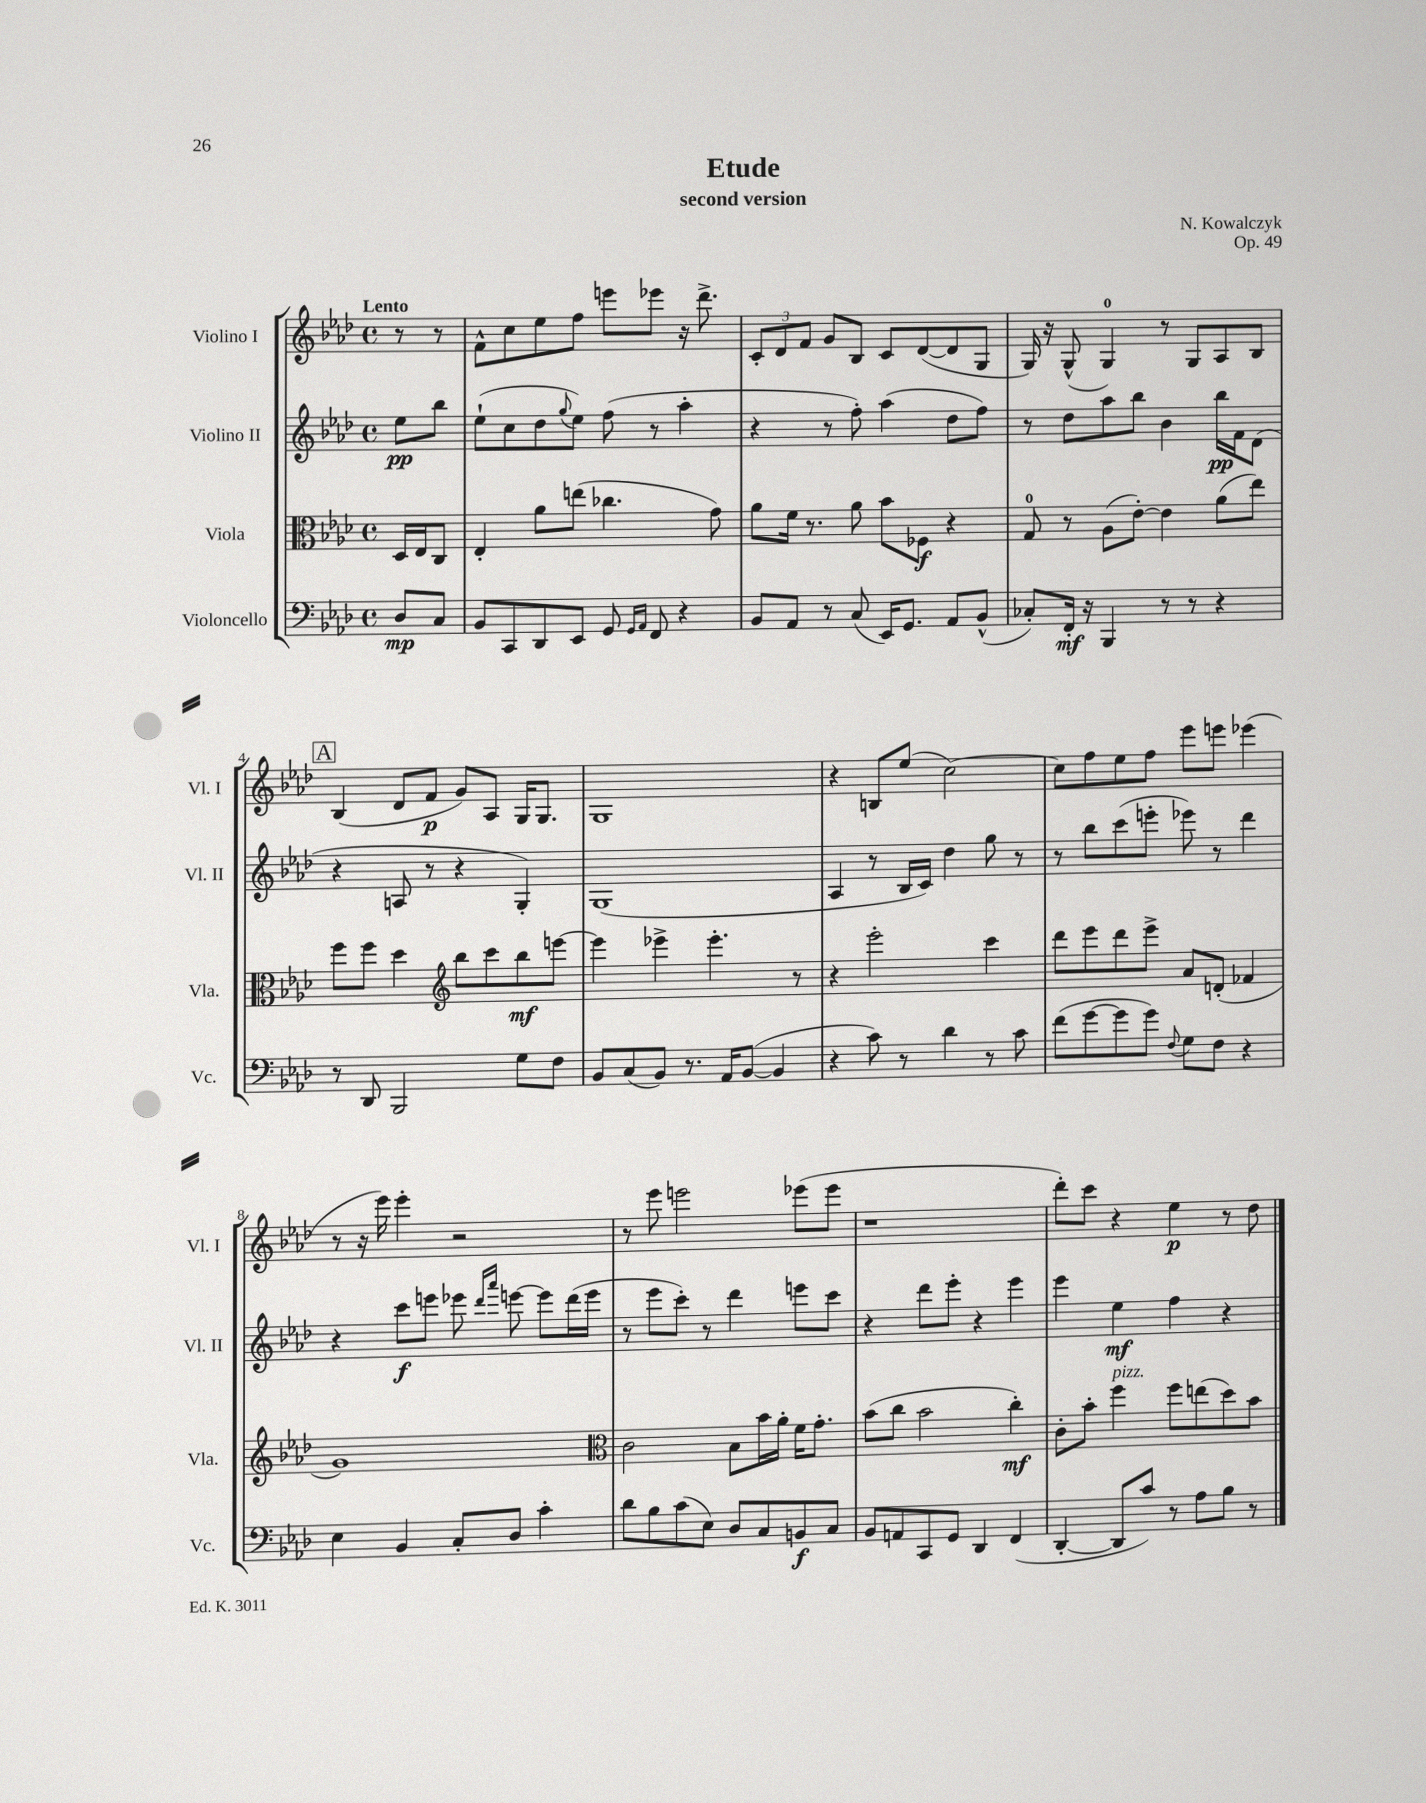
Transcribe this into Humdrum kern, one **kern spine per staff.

**kern	**kern	**kern	**kern
*staff4	*staff3	*staff2	*staff1
*clefF4	*clefC3	*clefG2	*clefG2
*k[b-e-a-d-]	*k[b-e-a-d-]	*k[b-e-a-d-]	*k[b-e-a-d-]
*M4/4	*M4/4	*M4/4	*M4/4
*met(c)	*met(c)	*met(c)	*met(c)
8D-/L	16D-/LL	8ee-\L	8r
.	16E-/J	.	.
8C/J	8C/J	8bb-\J	8r
=	=	=	=
8BB-/L	4E-'/	(8ee-`\L	8f^^\L
8CC/	.	8cc\	8cc\
8DD-/	8a-\L	8dd-\	8ee-\
.	.	8qqgg/	.
8EE-/J	(8ee\J	8ee-\J)	8ff\J
8GG/	4.cc-\	(8ff\	8eee\L
16qqGG/LL	.	.	.
16qqAA-/JJ	.	.	.
8FF/	.	8r	8eee-\J
4r	.	4aa-'\	16r
.	.	.	8.ddd-^\
.	8g\)	.	.
=	=	=	=
8BB-/L	8a-\L	4r	12c'/L
.	.	.	12d-/
8AA-/J	16f\Jk	.	.
.	.	.	12f/J
.	8.r	.	.
8r	.	8r	8g/L
(8C/	8a-\	8ff'\)	8B-/J
16EE-/LK)	8b-\L	(4aa-\	8c/L
8.GG/J	.	.	.
.	8F-\J	.	([8d-/
8AA-/L	4r	8dd-\L	8d-/]
(8BB-^^/J	.	8ff\J)	8G/J
=	=	=	=
8C-'/L)	8G/	8r	16G/)
.	.	.	16r
16FF'/Jk	8r	8dd-\L	(8G^^/
16r	.	.	.
4BBB-/	(8A-\L	8aa-\	4G/)
.	[8e-'\J)	8bb-\J	.
8r	4e-\]	4b-\	8r
8r	.	.	8G/L
4r	(8a-\L	16bb-\LL	8A-/
.	.	16f\J	.
.	8ee-\J)	(8d-\J	8B-/J
=	=	=	=
8r	8ff\L	4r	(4B-/
8DD-/	8ff\J	.	.
2BBB-/	4dd-\	8A/	8d-/L
.	.	8r	8f/J
*	*clefG2	*	*
.	8bb-\L	4r	8g/L)
.	8ccc\	.	8A-/J
8G\L	8bb-\	4G'/)	16G/LK
.	.	.	8.G/J
8F\J	[8eee\J	.	.
=	=	=	=
8BB-/L	4eee\]	(1G	1G
(8C/	.	.	.
8BB-/J)	4eee-^\	.	.
8.r	.	.	.
.	4.eee-'\	.	.
16AA-/LK	.	.	.
([8BB-/J	.	.	.
4BB-/]	.	.	.
.	8r	.	.
=	=	=	=
4r	4r	4A-/	4r
8c\)	2eee-'\	8r	8B/L
8r	.	16B-/LL	(8ee-/J
.	.	16c/JJ)	.
4d-\	.	4dd-\	[2cc\)
8r	4ccc\	8gg\	.
8c\	.	8r	.
=	=	=	=
(8f\L	8ddd-\L	8r	8cc\]L
[8g\	8eee-\	8bb-\L	8ff\
8g\]	8ddd-\	(8ccc\	8ee-\
8g\J)	8eee-^\J	8eee'\J	8ff\J
8qqF/	.	.	.
8G\L	8a-/L	8eee-\)	8eee-\L
8F\J	(8d'/J	8r	8eee\J
4r	4f-/	4ddd-\	(4eee-\
=	=	=	=
4E-\	1g)	4r	8r
.	.	.	16r
.	.	.	16eee-\)
4BB-/	.	8ccc\L	4eee-'\
.	.	8eee\J	.
8C'/L	.	8eee-\	2r
.	.	16qqddd-/LL	.
.	.	16qqaaa-/JJ	.
8D-/J	.	[8eee\	.
4c'\	.	8eee\]L	.
.	.	(16ddd-\L	.
.	.	16eee\JJ	.
=	=	=	=
*	*clefC3	*	*
8d-\L	2c\	8r	8r
8B-\	.	8eee-\L	8eee-\
(8c\	.	8ccc'\J)	2eee\
8E-\J)	.	8r	.
8D-/L	8B-\L	4ddd-\	.
8C/	16b-\L	.	.
.	16a-'\JJ	.	.
8BB/	16f\LK	8eee\L	(8eee-\L
.	8.g'\J	.	.
8C/J	.	8ccc\J	8eee-\J
=	=	=	=
8BB-/L	(8b-\L	4r	1r
8AA/	8cc\J	.	.
8CC/	2b-\	8ddd-\L	.
8GG/J	.	8eee-'\J	.
4DD-/	.	4r	.
(4FF/	4cc'\)	4eee-\	.
=	=	=	=
[4DD-'/	8c'\L	4eee-\	8ddd-'\L)
.	8b-'\J	.	8ccc\J
8DD-/]L	4ff\	4ee-\	4r
8c/J)	.	.	.
8r	8ff\L	4ff\	4ee-\
8A-\L	(8ee\	.	.
8B-\J	8dd-\)	4r	8r
8r	8b-\J	.	8dd-\
==	==	==	==
*-	*-	*-	*-
